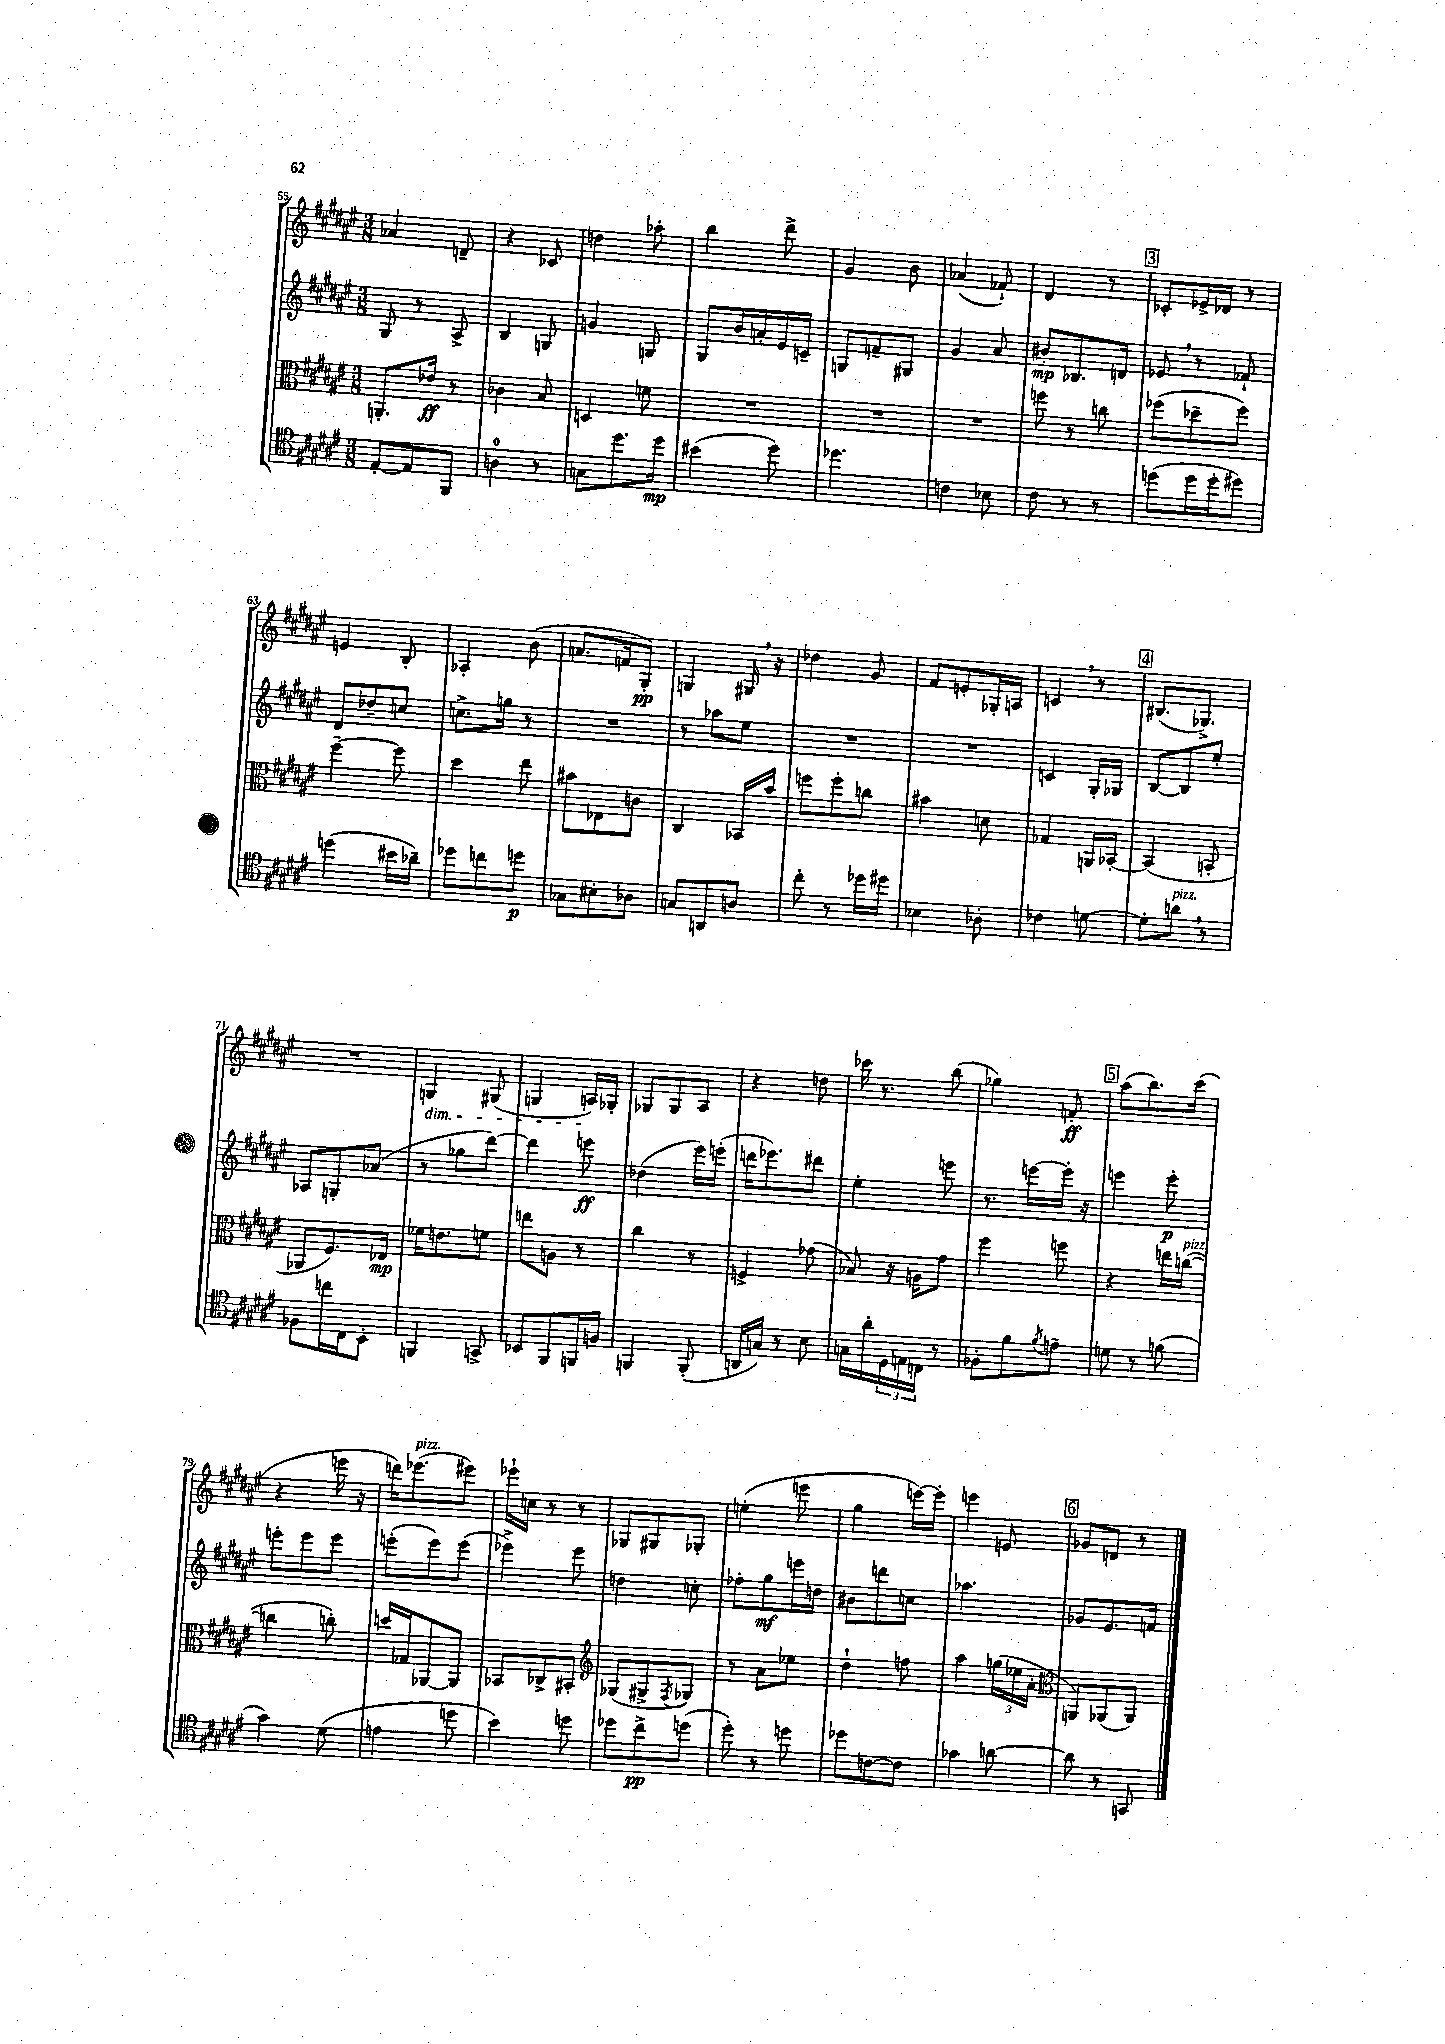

**kern	**kern	**kern	**kern
*staff4	*staff3	*staff2	*staff1
*clefC4	*clefC3	*clefG2	*clefG2
*k[f#c#g#d#a#e#]	*k[f#c#g#d#a#e#]	*k[f#c#g#d#a#e#]	*k[f#c#g#d#a#e#]
*M3/8	*M3/8	*M3/8	*M3/8
[8E#'	8.AA'	8G#	4a-
8E#]	.	8r	.
.	16e-	.	.
8FF#	8r	8A#^	8d~
=	=	=	=
4A	4c-	4B	4r
8r	8B	8G	8c-
=	=	=	=
8G	4D	4g	4dd
8.dd#	.	.	.
.	8f	8G	8aa-'
16dd#	.	.	.
=	=	=	=
(4b#	4.r	8G#	4bb
.	.	16b	.
.	.	16a'	.
8dd#)	.	16e#	8ddd#^
.	.	16c~	.
=	=	=	=
4.dd-	4.r	8G	4g#
.	.	8f~	.
.	.	8G#	8b
=	=	=	=
4c	4.r	4g#	(4a-
8B-	.	8a#	8f-`)
=	=	=	=
8c#	8ff	8b#'	4d#
8r	8r	8.B-	.
8r	8cc	.	8r
.	.	16d	.
=	=	=	=
(8dd	(8ff-	8e-	8c-'
16dd	8dd-~	8r	16e-^
16dd'	.	.	16d-
8dd#)	8ff-)	8f-`	8r
=	=	=	=
(4dd	[4ff#~	8d#	4e
.	.	8dd-~	.
16b#	8ff#]	8cc	8B'
16a-~)	.	.	.
=	=	=	=
8dd-	4dd#	8.cc^	4A-'
8cc	.	.	.
.	.	16gg	.
8dd	8ee#	8r	(8b
=	=	=	=
8G-	8b#	4.r	8.a
8B#'	8E-	.	.
.	.	.	16f
8A-	8c	.	8G#')
=	=	=	=
8G	4C#	8r	4G
8AA	.	8aa-	.
8A	16BB-	8ee#	16G#
.	16b	.	16r
=	=	=	=
8cc#'	8ff	4.r	4dd-
8r	8ff'	.	.
16dd-	8cc	.	8g#
16dd#	.	.	.
=	=	=	=
4B-	4b#	4.r	8f#
.	.	.	8e'
8A-'	8d	.	16G-'
.	.	.	16A
=	=	=	=
4c-	4G-	4c	4c
[8d	16AA	16G#'	8r
.	[16BB-'	16G-	.
=	=	=	=
8d']	(4BB-]	[8B	(8.B#
8a	.	8B]	.
.	.	.	8.G-^)
8r	8BB'	8ee#'	.
=	=	=	=
8F-	8AA-	8A-	4.r
16cc	8.F#)	8G'	.
16C#	.	.	.
8BB'	.	(8a-	.
.	16E-	.	.
=	=	=	=
4FF	16f-	8r	4G
.	8.e	.	.
.	.	8gg-	.
8GG^	8f	[8ddd#)	(8G#
=	=	=	=
8BB-	8ee	4ddd#]	4G
8FF#	8A	.	.
16FF	8r	8eee	16A)
16F	.	.	16G-'
=	=	=	=
4FF	4cc#	(4dd-	8G-
.	.	.	8G-
(8FF'	8r	16eee#)	8A#
.	.	(16eee'	.
=	=	=	=
16AA	4F^	16ddd	4r
16G)	.	8.eee-)	.
8r	.	.	.
8B	(8g-	8ddd#	8dd
=	=	=	=
16G	8B-)	4ee#'	16ccc-
16a#'	.	.	8.r
24D#	16r	.	.
24E	.	.	.
.	16A	.	.
24C	.	.	.
8r	8g#	8eee	(8bb
=	=	=	=
8F-'	4ff#	8.r	4gg-)
8f#	.	.	.
.	.	[16eee	.
8qf#	.	.	.
8e~	8ff	16eee']	8f'
.	.	16r	.
=	=	=	=
8d	4r	4eee	(8aa#
8r	.	.	8.bb)
(8f	16ee	8eee'	.
.	([16cc	.	(16ccc#
=	=	=	=
4g#)	4cc]	8eee'	4r
.	.	8eee	.
(8d#	8cc')	8eee	16eee
.	.	.	16r
=	=	=	=
4e	16dd	(8eee'	16ddd)
.	16G-	.	(8.eee-
.	[8AA-	8eee)	.
8dd	8AA-]	(8eee	8eee#)
=	=	=	=
4b)	8BB-	4eee-^)	16eee-`
.	.	.	16cc
.	8C-^	.	8r
8dd	8BB#'	8eee-	8r
=	=	=	=
*	*clefG2	*	*
8dd-	(8G-	4dd	8G-
8cc#^	8G#^	.	8G#
.	8qF#	.	.
(8dd	8G-)	8cc'	8G-'
=	=	=	=
8dd#')	8r	8ff-'	(4ee'
8r	8a#	8gg#	.
8dd	8ee-	16eee	8eee
.	.	16dd	.
=	=	=	=
8dd-	4dd#`	8b#	4gg#
[8c	.	8ddd	.
8c]	8ff	8cc	[16eee)
.	.	.	16eee']
=	=	=	=
4g-	4aa#	4.aa-	4eee
[8a	(24gg	.	8e
.	24ee-	.	.
.	24a#'	.	.
=	=	=	=
*	*clefC3	*	*
8a]	8AA)	8g-	8g-
8r	(8AA-	8.e#	8d
8GG	8AA-)	.	8r
.	.	16f	.
==	==	==	==
*-	*-	*-	*-
